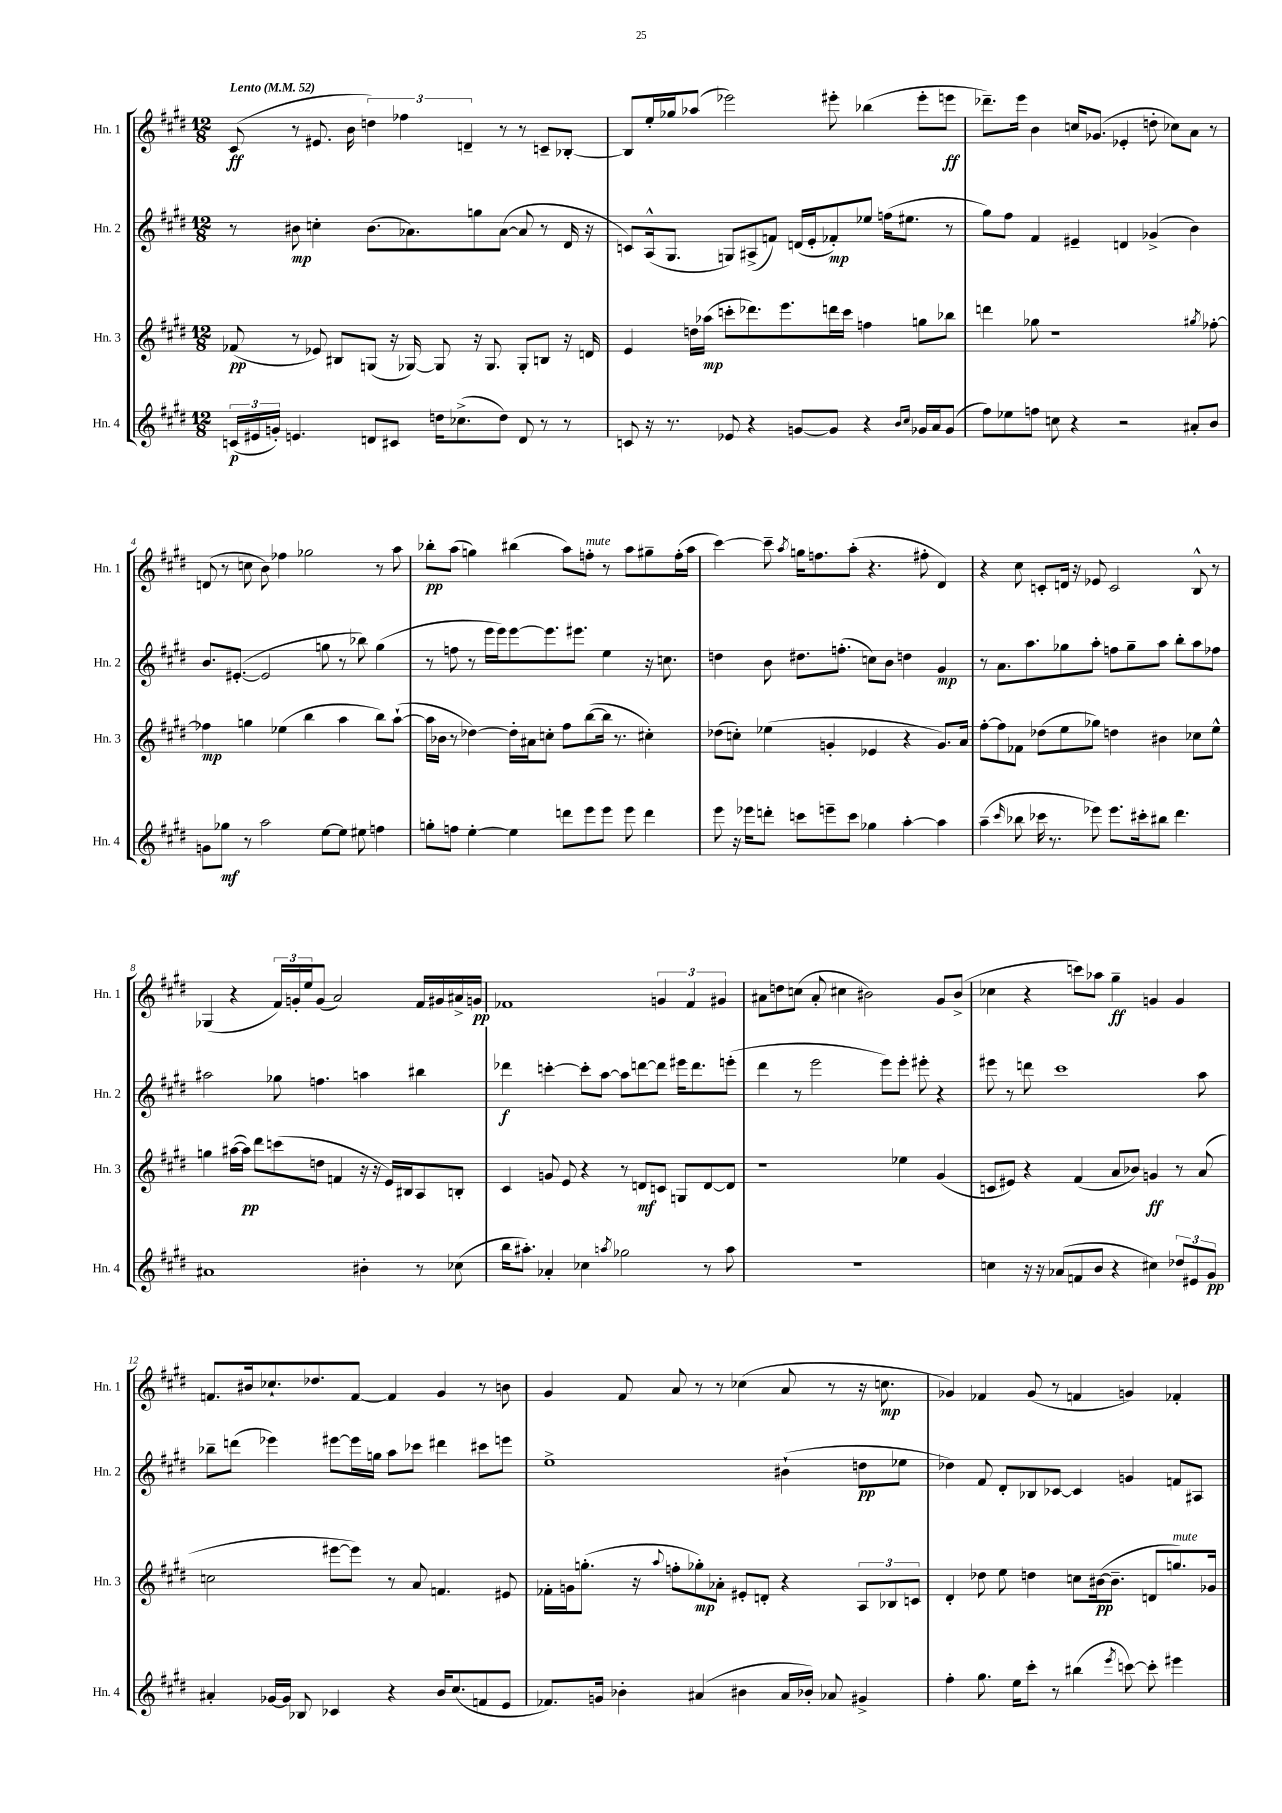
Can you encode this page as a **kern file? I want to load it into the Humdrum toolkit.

**kern	**kern	**kern	**kern
*staff4	*staff3	*staff2	*staff1
*clefG2	*clefG2	*clefG2	*clefG2
*k[f#c#g#d#]	*k[f#c#g#d#]	*k[f#c#g#d#]	*k[f#c#g#d#]
*M12/8	*M12/8	*M12/8	*M12/8
*MM52	*MM52	*MM52	*MM52
(24c/LL	(8f-/	8r	(8c#/
24e#/	.	.	.
24g'/JJ)	.	.	.
4.e/	8r	8b#\	8r
.	8e-/)	4cc'\	8.e#/
.	8B#/L	.	.
.	.	.	16b\
8d/L	(8G/J	(8.b#\L	6dd\)
8c#/J	16r	.	.
.	.	.	6ff-\
.	[16G-/)	8.a-\)	.
16dd\LK	8G-/]	.	.
(8.cc-^\	.	.	.
.	.	.	6d~/
.	16r	8gg\	.
.	8.G-/	.	.
8dd\J)	.	([8a-\J	8r
8d/	8G-'/L	8a-/]	8r
8r	8B/J	8r	8c~/L
8r	16r	16d#/	[8B-'/J
.	16d/	16r	.
=	=	=	=
8c/	4e/	8c/L)	8B-/]L
16r	.	(16A^^/k	16ee'/L
8.r	.	8.G#/J	16gg-/J
.	16dd\LL	.	(8aa-/J
.	(16aa-\JJ	.	.
8e-/	8ccc'\L	8G/L)	2eee-\)
4r	8.ddd-\)	(8A#^/	.
.	.	8f/J)	.
.	8.eee\	.	.
[8g/L	.	(16d/LL	.
.	.	16e'/J	.
8g/]J	16ddd\L	8f-'/)	8eee#'\
.	16ccc\JJ	.	.
4r	4ff\	8ee-/J	(4bb-\
.	.	(16ff\LK	.
.	.	8.ee#\J	.
16qqb/LL	.	.	.
16qqcc#/JJ	.	.	.
16g-/LL	8gg\L	.	8eee#'\L
16a/J	.	.	.
(8g-/J	8bb-\J	8r	8eee\J
=	=	=	=
8ff#\L)	4ddd\	8gg#\L)	8.ddd-~\L)
8ee-\	.	8ff#\J	.
.	.	.	16eee\Jk
8ff\J	8gg-\	4f#/	4b\
8cc\	1r	.	.
4r	.	4e#~/	16cc/LK
.	.	.	(8.g-/J
2r	.	4d/	4e-'/
.	.	(4g-^/	8dd'\
.	.	.	8cc-\L)
8a#'/L	.	4b\)	8a\J
.	8qgg#/	.	.
8b/J	[8ff-'\	.	8r
=	=	=	=
8g\L	4ff-\]	8.b/L	(8d/
8gg-\J	.	.	8r
.	.	([8.e#'/J	.
8r	4gg\	.	8cc\
2aa\	.	2e#/]	8b\)
.	(4ee-\	.	4ff-\
.	4bb\	.	2gg-\
[8ee\L	.	8gg\	.
8ee\]J	4aa\	8r	.
8ee#\	.	8bb-\)	.
4ff\	8bb\L)	(4gg\	8r
.	([8aa`\J	.	8aa\
=	=	=	=
8gg'\L	16aa\]LL	8r	8bb-'\L
.	16b-\JJ	.	.
8ff\J	8r	8ff\	(8aa\J
[4ee'\	[4dd-\)	8r	4gg\)
.	.	16eee\LL	.
.	.	16eee\J)	.
4ee\]	16dd-'\]LL	[8eee\	(4bb#\
.	16a#\J	.	.
.	8cc'\J	8.eee\]	.
8ddd\L	8ff#\L	.	8aa\L)
.	.	8.eee#\J	.
8eee\	([8bb\	.	8ff'\J
8eee\J	16bb\]Jk	4ee\	8r
.	8.r	.	.
8eee\	.	.	8aa\L
4ddd\	4cc#'\)	16r	8gg#~\
.	.	8.cc\	.
.	.	.	(16ff'\L
.	.	.	16aa\JJ
=	=	=	=
8eee\	(8dd-\L	4dd\	[4ccc#\)
16r	8cc'\J)	.	.
16eee-\LK	.	.	.
8ddd'\J	(4ee-\	8b\	8ccc#~\]
.	.	.	8qaa/
8ccc\L	.	8.dd#\L	16gg\LK
.	.	.	8.ff\
8eee~\	4g'/	.	.
.	.	(8.ff'\J	.
8ccc\J	.	.	(8aa'\J
4gg-\	4e-/	8cc\L)	4.r
.	.	8b\J	.
[4aa'\	4r	4dd\	.
.	.	.	8ff#'\
4aa\]	8.g/L)	4g#/	4d#/)
.	16a/Jk	.	.
=	=	=	=
(4aa~\	[8ff#'\L	8r	4r
.	8ff#\]	8.a\L	.
16qqccc#/	.	.	.
8bb-\	8f-\J	.	8cc#\
.	.	8.aa\	.
16ccc-\	(8dd-\L	.	8c'/L
8.r	.	.	.
.	8ee\	8gg-\	16d/Jk
.	.	.	16r
8eee-\)	8gg-\J)	8aa'\J	8e-/
8.eee-\L	4dd\	8ff\L	2c/
.	.	8gg-~\	.
16ccc#'\k	.	.	.
8bb#\J	4b#\	8aa\J	.
4.ddd#\	.	8bb'\L	.
.	8cc-\L	8aa\	8B^^/
.	8ee^^\J	8ff-\J	8r
=	=	=	=
1a#	4gg\	2aa#\	(4G-/
.	([16aa#\LL	.	4r
.	16aa#\]JJ)	.	.
.	8ddd#\L	.	.
.	(8ccc\	8gg-\	24f#/LL)
.	.	.	24g'/
.	.	.	24ee/J
.	8dd\J	4.ff\	(8g/J
.	4f/	.	2a/)
4b#'\	16r	4aa\	.
.	16r	.	.
.	16e/LL)	.	.
.	16B#/J	.	.
8r	8A/	4bb#\	16f#/LL
.	.	.	16g#/
(8cc-\	8B'/J	.	16a#^/
.	.	.	16g/JJ
=	=	=	=
16bb\LK	4c#/	4ddd-\	1f-
8.aa#'\J)	.	.	.
4a-'/	8g/	[4ccc'\	.
.	8e/	.	.
4cc-\	4r	8ccc'\]L	.
.	.	[8aa\J	.
8qaa/	.	.	.
2gg-\	8r	8aa\]L	.
.	8d/L	[8ddd\	.
.	8c/J	8ddd\]J	6g/
.	8G/L	16eee#\LK	.
.	.	.	6f-/
.	.	8.ddd\	.
8r	[8d/	.	.
.	.	.	6g#/
8aa\	8d/]J	(8eee'\J	.
=	=	=	=
1.r	1r	4ddd#\	8a#\L
.	.	.	8dd\
.	.	8r	(8cc\J
.	.	2eee\	8a#'/
.	.	.	4cc#\
.	.	.	2b#\)
.	.	8eee\L)	.
.	4ee-\	8eee'\J	.
.	.	8eee#'\	.
.	(4g#/	4r	8g#/L
.	.	.	(8b#^/J
=	=	=	=
4cc\	8c/L	8eee#\	4cc-\
.	8e#/J)	8r	.
16r	4r	8ddd\	4r
16r	.	.	.
(8a-/L	.	1ccc#	.
8f/	(4f#/	.	8ccc\L)
8b/J	.	.	8aa-\J
4r	8a/L	.	4gg#~\
.	8b-/J)	.	.
4cc#\)	4g/	.	4g/
12dd-/L	8r	.	4g/
12e#/	.	.	.
.	(8a/	8aa\	.
12g#/J	.	.	.
=	=	=	=
4a#'/	2cc\	8bb-~\L	8.f/L
.	.	(8ddd\J	.
.	.	.	16b#/k
[16g-/LL	.	4eee-\)	8.cc-`/
16g-/]JJ	.	.	.
8B-/	.	.	.
.	.	.	8.dd-/
4c-/	[8eee#\L	[8eee#\L	.
.	8eee#\]J)	16eee#\]L	[8f/J
.	.	16gg\JJ	.
4r	8r	8aa\L	4f/]
.	8a/	8ccc-\J	.
16b/LK	4.f/	4ddd#\	4g#/
(8.cc#/	.	.	.
8f/	.	8ccc#\L	8r
8e/J	8e#/	8eee\J	8b\
=	=	=	=
8.f-/L)	16f-'\LL	1ee^	4g#/
.	16g\J	.	.
.	(8.gg'\J	.	.
16g/Jk	.	.	.
4b-'\	.	.	8f#/
.	16r	.	.
.	8qqaa/	.	.
.	8ff'\L	.	8a/
(4a#/	8gg-'\)	.	8r
.	8a-'\J	.	8r
4b#\	8e#'/L	.	(4cc-\
.	8d'/J	.	.
16a#/LL	4r	(4b#`\	8a/
16b-'/JJ)	.	.	.
8a-/	.	.	8r
4g#^/	12A/L	8dd\L	16r
.	.	.	8.cc\
.	12B-/	.	.
.	.	8ee-\J	.
.	12c/J	.	.
=	=	=	=
4ff#'\	4d#'/	4dd-\)	4g-/)
8.gg#\	8dd-\	8f#/	4f-/
.	8ee\	8d#'/L	.
16ee\LK	.	.	.
8ccc#'\J	4dd\	8B-/	(8g-/
8r	.	[8c-/J	8r
(4bb#\	8cc\L	4c-/]	4f/
.	([16b#\k	.	.
.	8.b#~\]J	.	.
8qeee/	.	.	.
[8ccc\)	.	4g/	4g/)
8ccc'\]	8d/L	.	.
4eee#\	8.gg/)	8f/L	4f-'/
.	.	8A#/J	.
.	16g-/Jk	.	.
==	==	==	==
*-	*-	*-	*-
